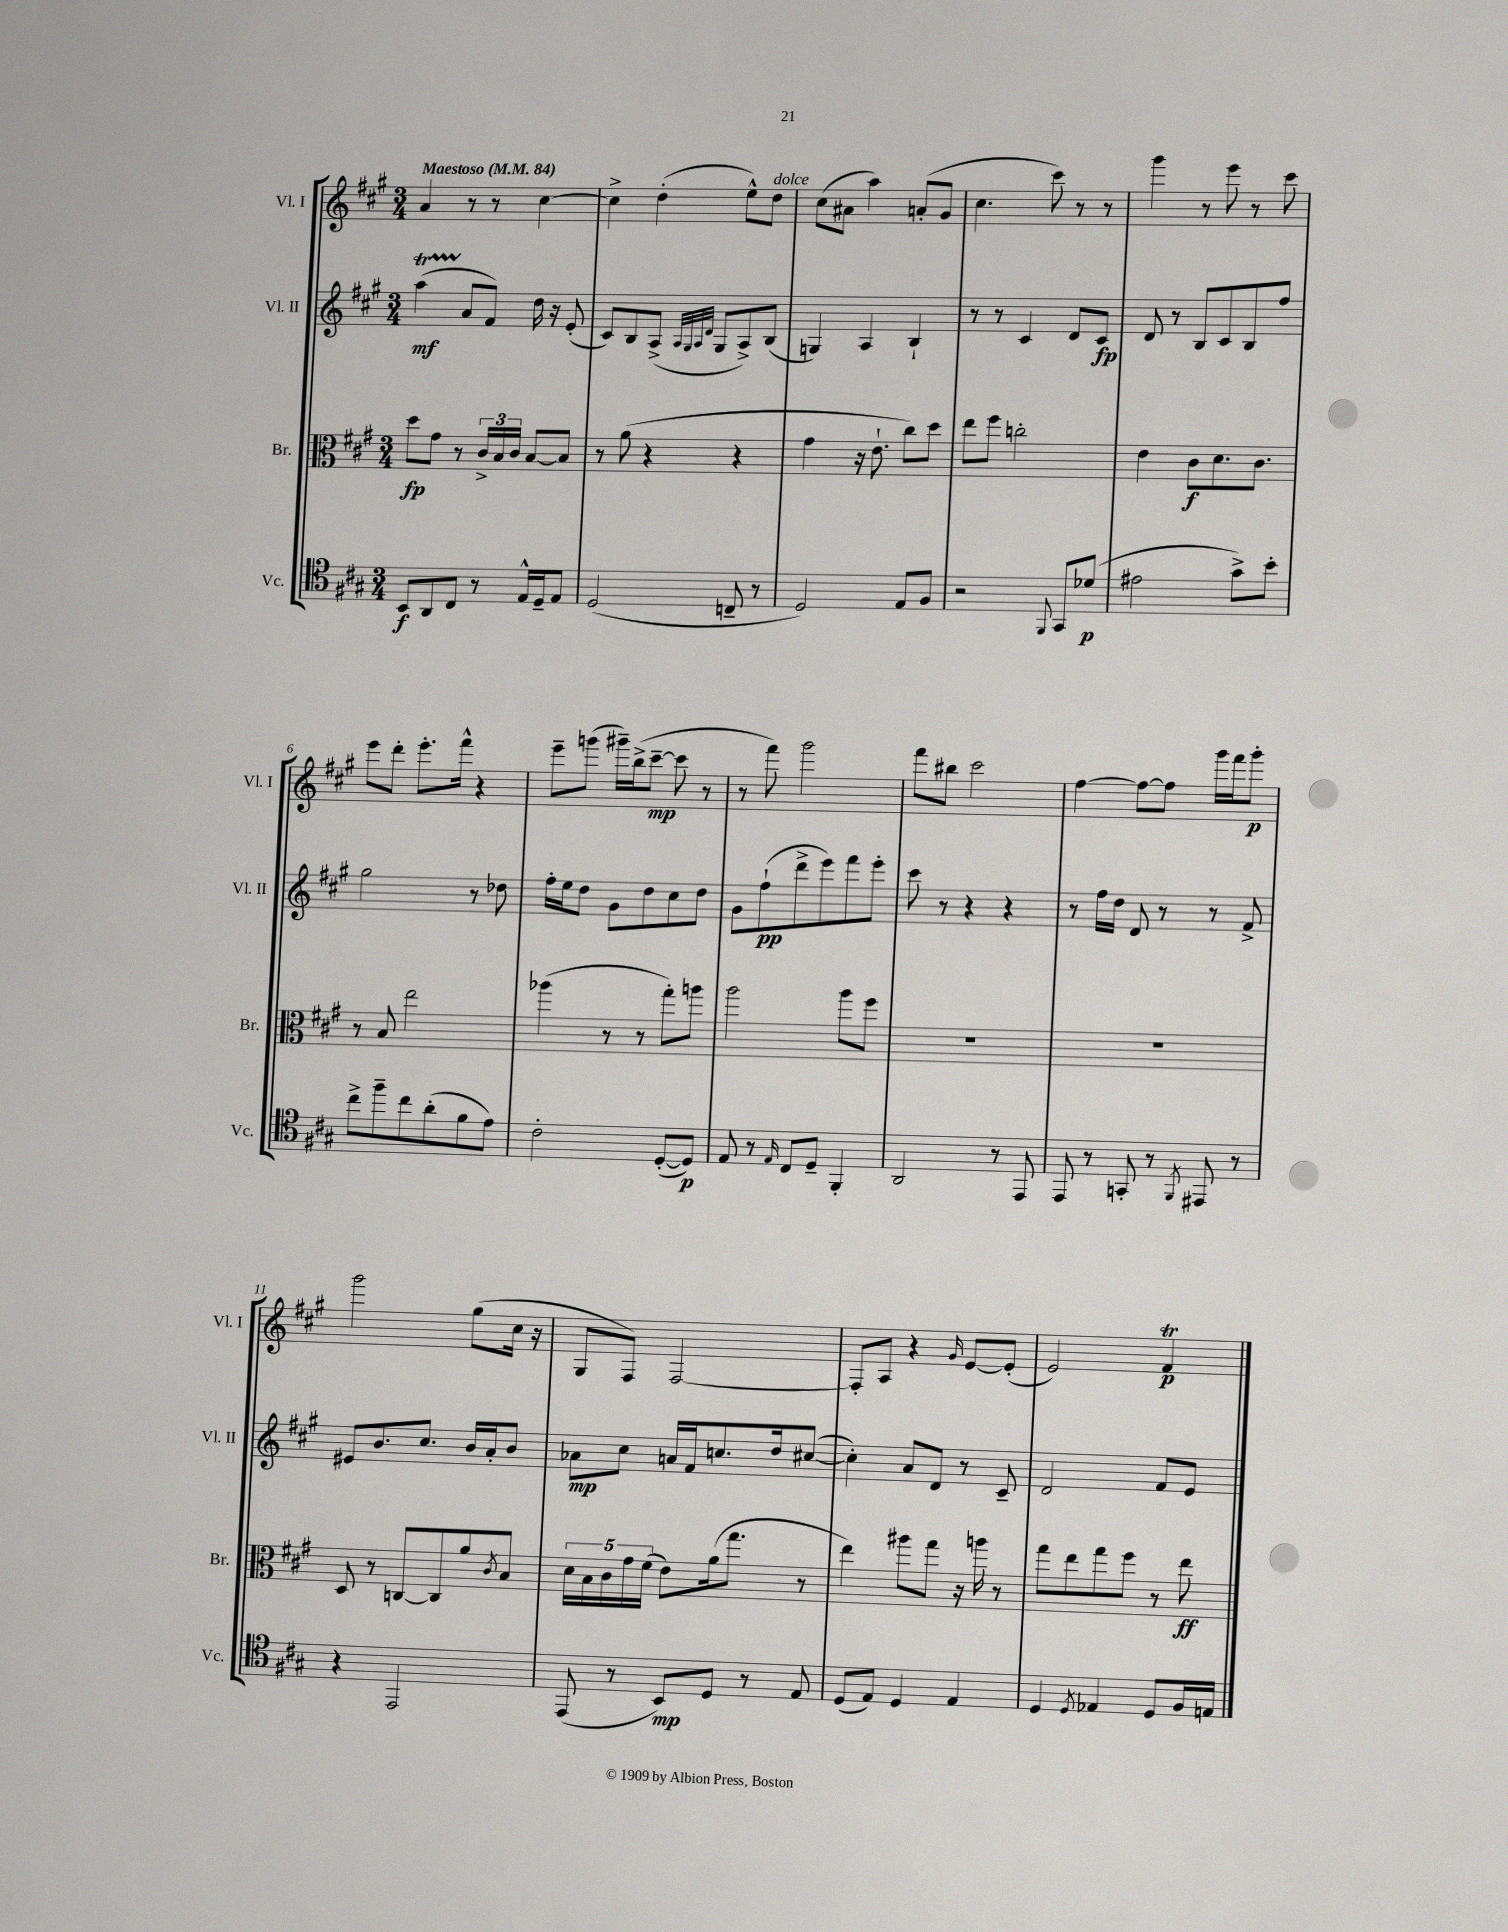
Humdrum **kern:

**kern	**kern	**kern	**kern
*staff4	*staff3	*staff2	*staff1
*clefC4	*clefC3	*clefG2	*clefG2
*k[f#c#g#]	*k[f#c#g#]	*k[f#c#g#]	*k[f#c#g#]
*M3/4	*M3/4	*M3/4	*M3/4
*MM84	*MM84	*MM84	*MM84
8BB	8dd	(4aa	4a
8AA	8g#	.	.
8C#	8r	8a	8r
8r	24c#^	8f#)	8r
.	24B	.	.
.	24c#	.	.
16E^^	[8B	16dd	[4cc#
16D~	.	16r	.
8E	8B]	(8e'	.
=	=	=	=
(2D	8r	8c#)	4cc#^]
.	(8a	8B	.
.	4r	(8A^	(4dd'
.	.	32qqA	.
.	.	32qqG#	.
.	.	32qqA	.
.	.	32qqd	.
.	.	8G#	.
8C~	4r	8A^)	8ee^^)
8r	.	(8B	8dd
=	=	=	=
2D)	4g#	4G)	(8cc#
.	.	.	8a#
.	16r	4A	4aa)
.	8.e`	.	.
8E	8cc#)	4B`	(8a'
8F#	8dd	.	8g#
=	=	=	=
2r	8ee	8r	4.cc#
.	8ff#	8r	.
.	2cc'	4c#	.
.	.	.	8ccc#)
8qqFF#	.	.	.
8GG#	.	8d	8r
(8d-	.	8c#	8r
=	=	=	=
2e#	4e	8d	4ggg#
.	.	8r	.
.	8c#	8B	8r
.	8.d	8c#	8eee
8g#^)	.	8B	8r
.	8.c#	.	.
8b'	.	8ff#	8ccc#
=	=	=	=
8cc#^	8r	2gg#	8eee
8ff#~	8B	.	8ddd'
8cc#	2ee	.	8.eee'
(8a'	.	.	.
.	.	.	16fff#^^
8f#	.	8r	4r
8e)	.	8dd-	.
=	=	=	=
2c#'	(4aa-	16ff#'	8eee~
.	.	16ee	.
.	.	8dd	(8ggg
.	8r	8g#	16ggg#~)
.	.	.	(16bb^
.	8r	8dd	[8ccc#~
([8D'	8gg#')	8cc#	8ccc#]
8D])	8aa	8dd	8r
=	=	=	=
8E	2aa	8g#	8r
8r	.	(8ff#`	8fff#)
16qqE	.	.	.
8C#	.	8ddd^	2ggg#
8D~	.	8eee)	.
4FF#'	8aa	8fff#	.
.	8ff#	8eee'	.
=	=	=	=
2AA	2.r	8ccc#	8fff#
.	.	8r	8bb#
.	.	4r	2ccc#
8r	.	4r	.
8EE	.	.	.
=	=	=	=
8EE	2.r	8r	[4ff#
8r	.	16ff#	.
.	.	16dd	.
8GG'	.	8d	8ff#_
8r	.	8r	8ff#]
8qFF#	.	.	.
8EE#	.	8r	16ggg#
.	.	.	16fff#
8r	.	8f#^	8ggg#'
=	=	=	=
4r	8D	8e#	2ggg#
.	8r	8.b	.
2EE	[8C	.	.
.	.	8.cc#	.
.	8C]	.	.
.	8a	16b	(8gg#
.	.	16a'	.
.	8qc#	.	.
.	8B	8b	16cc#
.	.	.	16r
=	=	=	=
(8EE	20d	8a-	8G#
.	20B	.	.
.	20c#	.	.
8r	.	8cc#	8F#)
.	20g#	.	.
.	(20f#	.	.
8BB)	8e)	16a	[2F#
.	.	16f#	.
8D	(16a	8.cc	.
.	8.gg#	.	.
8r	.	.	.
.	.	16dd	.
8E	8r	([8cc#	.
=	=	=	=
(8D	4ee)	4cc#'])	8F#']
8E)	.	.	8A
4D	8aa#	8a	4r
.	8gg#	8d	.
.	.	.	16qqg#
4E	16r	8r	[8e
.	16aa	.	.
.	8r	8c#~	(8e']
=	=	=	=
4D	8gg#	2d	2e)
.	8ee	.	.
8qD	.	.	.
4E-	8gg#	.	.
.	8ff#	.	.
8D	8r	8f#	4f#
16F#	8ee	8e	.
16E	.	.	.
==	==	==	==
*-	*-	*-	*-
